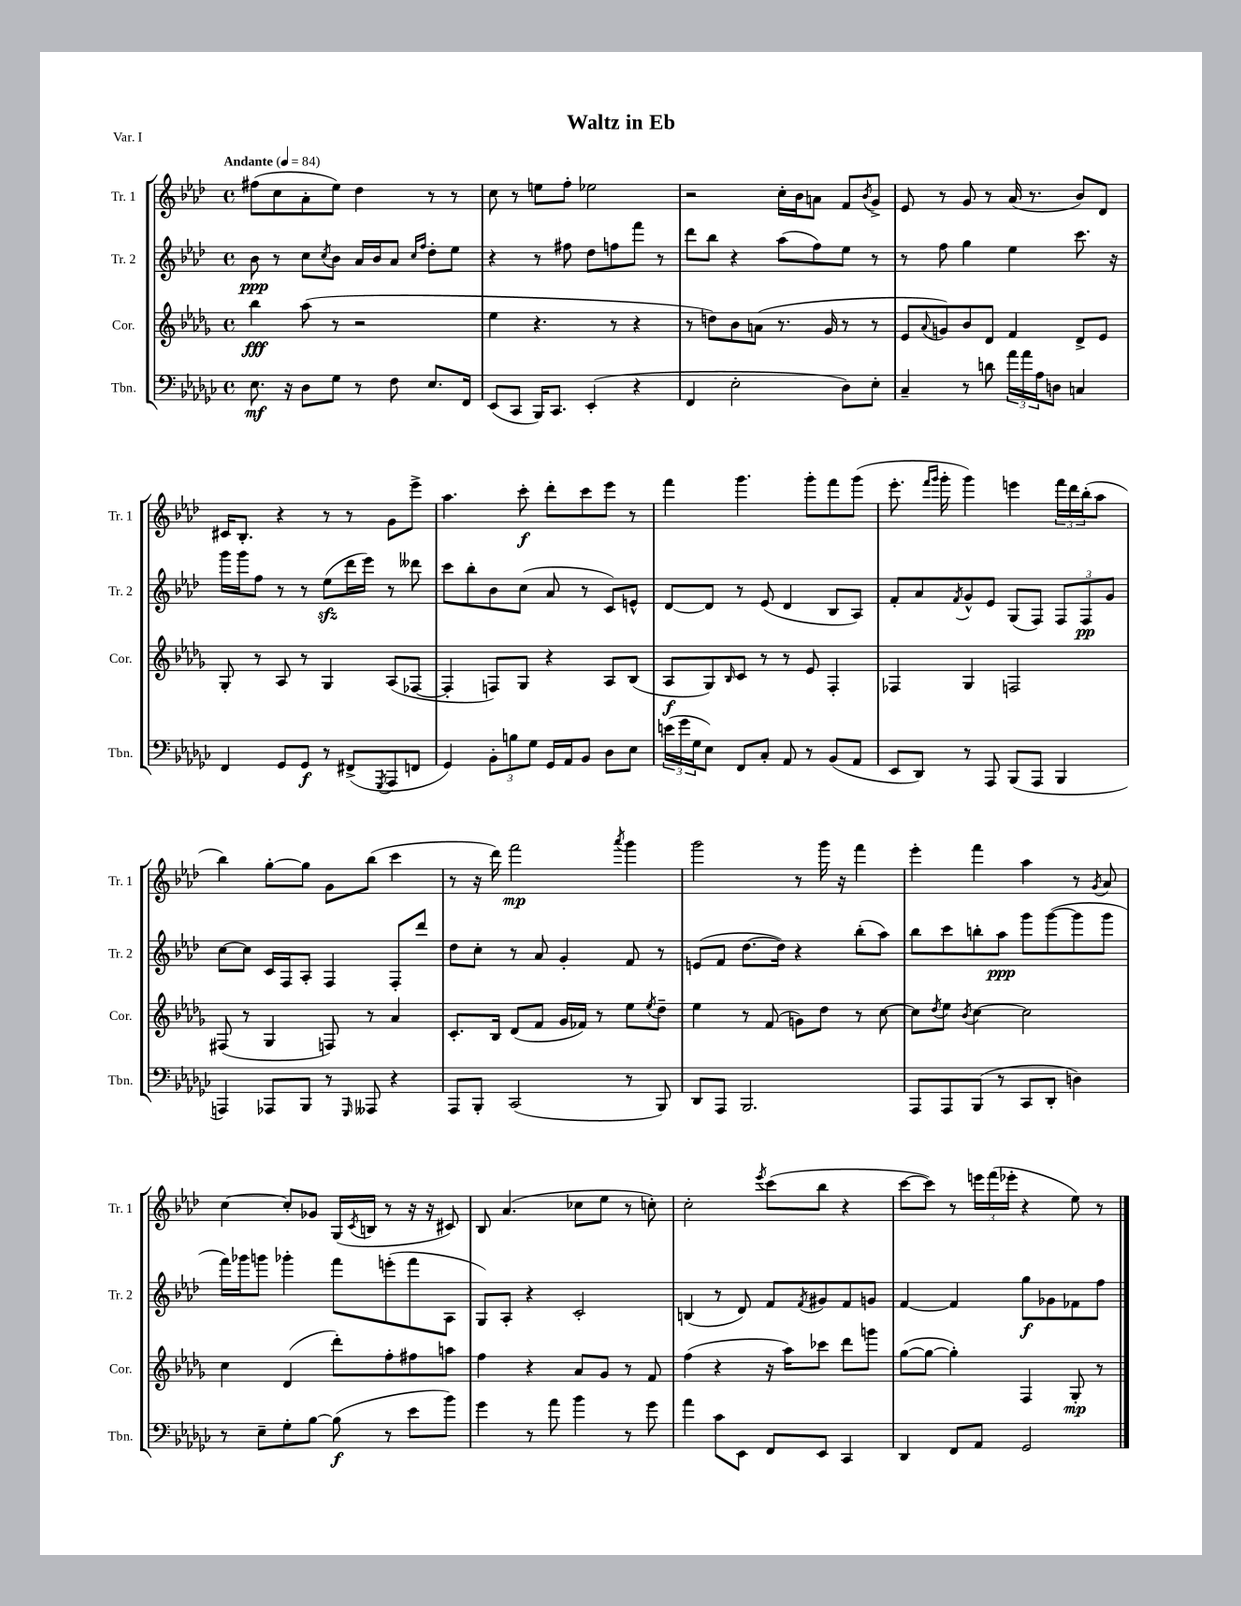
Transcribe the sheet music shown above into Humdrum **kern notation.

**kern	**kern	**kern	**kern
*staff4	*staff3	*staff2	*staff1
*clefF4	*clefG2	*clefG2	*clefG2
*k[b-e-a-d-g-c-]	*k[b-e-a-d-g-]	*k[b-e-a-d-]	*k[b-e-a-d-]
*M4/4	*M4/4	*M4/4	*M4/4
*met(c)	*met(c)	*met(c)	*met(c)
*MM84	*MM84	*MM84	*MM84
8.E-\	4bb-\	8b-\	(8ff#\L
.	.	8r	8cc\
16r	.	.	.
8D-\L	(8aa-\	8cc\L	8a-'\
.	.	8qcc/	.
8G-\J	8r	8b-\J	8ee-\J)
8r	2r	16a-/LL	4dd-\
.	.	16b-/J	.
8F\	.	8a-/J	.
.	.	16qqcc/LL	.
.	.	16qqff/JJ	.
8.E-/L	.	8dd-'\L	8r
.	.	8ee-\J	8r
16FF/Jk	.	.	.
=	=	=	=
(8EE-/L	4ee-\	4r	8cc\
8CC-/J	.	.	8r
16BBB-/LK)	4.r	8r	8ee\L
8.CC-/J	.	.	.
.	.	8ff#\	8ff'\J
(4EE-'/	.	8dd-\L	2ee-\
.	8r	8ff\	.
4r	4r	8fff\J	.
.	.	8r	.
=	=	=	=
4FF/	8r	8ddd-\L	2r
.	8dd\L)	8bb-\J	.
2E-'\	8b-\	4r	.
.	(8a\J	.	.
.	8.r	(8aa-\L	16cc'\LL
.	.	.	16b-\J
.	.	8ff\)	8a\J
.	16g-/	.	.
8D-\L)	8r	8ee-\J	8f/L
.	.	.	8qb-/
8E-'\J	8r	8r	8g^/J
=	=	=	=
4C-~/	8e-/L	8r	8e-/
.	8qqa-/	.	.
.	8g/)	8ff\	8r
8r	8b-/	4gg\	8g/
8d\	8d-/J	.	8r
24a-\LL	4f/	4ee-\	(16a-/
24a-\	.	.	.
.	.	.	8.r
24A-\J	.	.	.
8D\J	.	.	.
4C/	8d-^/L	8.ccc\	8b-/L)
.	8e-/J	.	8d-/J
.	.	16r	.
=	=	=	=
4FF/	8G-'/	16ggg\LL	16c#/LK
.	.	16ggg\J	8.B-'/J
.	8r	8ff\J	.
8GG-/L	8A-/	8r	4r
8GG-/J	8r	8r	.
8r	4G-/	(8ee-\L	8r
(8FF#^/L	.	16ddd-\L	8r
.	.	16eee-\JJ)	.
8qGGG-/	.	.	.
8AAA-/	(8A-/L	8r	8g\L
8FF/J	[8F-/J	8ddd--\	8eee-^\J
=	=	=	=
4GG-/)	4F-'/]	8ccc\L	4.aa-\
.	.	8bb-'\	.
12BB-'\L	8F/L)	8b-\	.
12B\	.	.	.
.	8G-/J	(8cc\J	8ccc'\
12G-\J	.	.	.
16GG-/LL	4r	8a-/	8ddd-'\L
16AA-/J	.	.	.
8BB-/J	.	8r	8ccc\
8D-\L	8A-/L	8c/L)	8eee-\J
8E-\J	(8B-/J	8e^^/J	8r
=	=	=	=
(24e\LL	8A-/L	[8d-/L	4fff\
24g-\	.	.	.
24G-\J	.	.	.
8E-\J)	8G-/)	8d-/]J	.
.	16qqB-/	.	.
8FF/L	8c/J	8r	4.ggg\
8C-'/J	8r	(8e-/	.
8AA-/	8r	4d-/	.
8r	8e-/	.	8ggg'\L
(8BB-/L	4F'/	8B-/L	8fff\
8AA-/J	.	8A-/J)	(8ggg\J
=	=	=	=
8EE-/L	4F-/	8f'/L	8.eee-'\
8DD-/J)	.	8a-/	.
.	.	.	16qqfff/LL
.	.	.	16qqggg/JJ
.	.	.	16ggg'\
.	.	8qf/	.
8r	4G-/	8g^^/	4ggg\)
8AAA-/	.	8e-/J	.
(8BBB-/L	2F/	(8G/L	4eee\
8AAA-/J	.	8F/J)	.
4BBB-/	.	12F/L	24fff\LL
.	.	.	24ddd-\
.	.	12F/	(24bb-'\J
.	.	.	8aa-\J
.	.	12g/J	.
=	=	=	=
4AAA/)	(8F#/	[8cc\L	4bb-\)
.	8r	8cc\]J	.
8AAA-/L	4G-/	16c/LL	[8gg'\L
.	.	16F/J	.
8BBB-/J	.	8A-'/J	8gg\]J
8r	8F/)	4F/	8g\L
16qqGGG-/	.	.	.
8AAA--/	8r	.	(8bb-\J
4r	4a-/	8F'/L	4ccc\
.	.	8ddd-/J	.
=	=	=	=
8AAA-/L	8.c'/L	8dd-\L	8r
8BBB-'/J	.	8cc'\J	16r
.	16B-/Jk	.	16ddd-\)
(2CC-/	(8d-/L	8r	2fff\
.	8f/J	8a-/	.
.	16g-/LL	4g'/	.
.	16f-/JJ)	.	.
.	8r	.	.
.	.	.	8qaaa-/
8r	8ee-\L	8f/	4ggg\
.	8qee-/	.	.
8BBB-/)	8dd-~\J	8r	.
=	=	=	=
8DD-/L	4ee-\	(8e/L	2ggg\
8AAA-/J	.	8f/J	.
2.BBB-/	8r	[8.dd-\L	.
.	(8f/	.	.
.	.	16dd-\]Jk)	.
.	8g\L)	4r	8r
.	8dd-\J	.	16ggg\
.	.	.	16r
.	8r	(8bb-'\L	4fff\
.	[8cc\	8aa-\J)	.
=	=	=	=
8AAA-/L	8cc\]L	8bb-\L	4eee-'\
.	8qdd-/	.	.
8AAA-/	8ee-\J	8ccc\	.
.	8qb-/	.	.
(8BBB-/J	[4cc\	8bb'\	4fff\
8r	.	8aa-\J	.
8CC-/L	2cc\]	8ggg\L	4aa-\
8DD-'/J	.	([8ggg\	.
4D\)	.	8ggg\]	8r
.	.	.	8qg/
.	.	8ggg\J	8a-/
=	=	=	=
8r	4cc\	16fff\LL)	[4cc\
.	.	16ggg-\J	.
8E-~\L	.	8ggg\J	.
8G-'\	(4d-/	4ggg-'\	8cc'/]L
[8B-\J	.	.	8g-/J
(8B-\]	8ddd-'\L)	8fff\L	(16G/LL
.	.	.	8qc/
.	.	.	16B/JJ
8r	8ff'\	(8eee'\	8r
8e-\L	8ff#\	8fff\	16r
.	.	.	16r
8b-\J)	8aa\J	8A-\J	8c#/)
=	=	=	=
4g-\	4ff\	8G/L)	8B-/
.	.	8A-'/J	(4.a-/
8r	4r	4r	.
8a-\	.	.	.
4b-\	8a-/L	2c'/	8cc-\L
.	8g-/J	.	8ee-\J
8r	8r	.	8r
8g-\	8f/	.	8cc'\)
=	=	=	=
4a-\	(4ff\	(4B/	2cc'\
8c-\L	4r	8r	.
8EE-\J	.	8d-/)	.
.	.	.	8qeee-/
8FF/L	16r	8f/L	(8ccc\L
.	16aa-\LK)	.	.
.	.	8qf/	.
8EE-/J	8ccc-\J	8g#/	8bb-\J
4CC-/	8ddd-\L	8f/	4r
.	8ggg\J	8g/J	.
=	=	=	=
4DD-/	([8gg-\L	[4f/	[8ccc\L
.	8gg-\_J	.	8ccc\]J)
8FF/L	4gg-'\])	4f/]	8r
8AA-/J	.	.	24eee\LL
.	.	.	(24fff\
.	.	.	24eee-'\JJ
2GG-/	4F/	8gg\L	4r
.	.	8g-\	.
.	8G-'/	8f-\	8ee-\)
.	8r	8ff\J	8r
==	==	==	==
*-	*-	*-	*-
